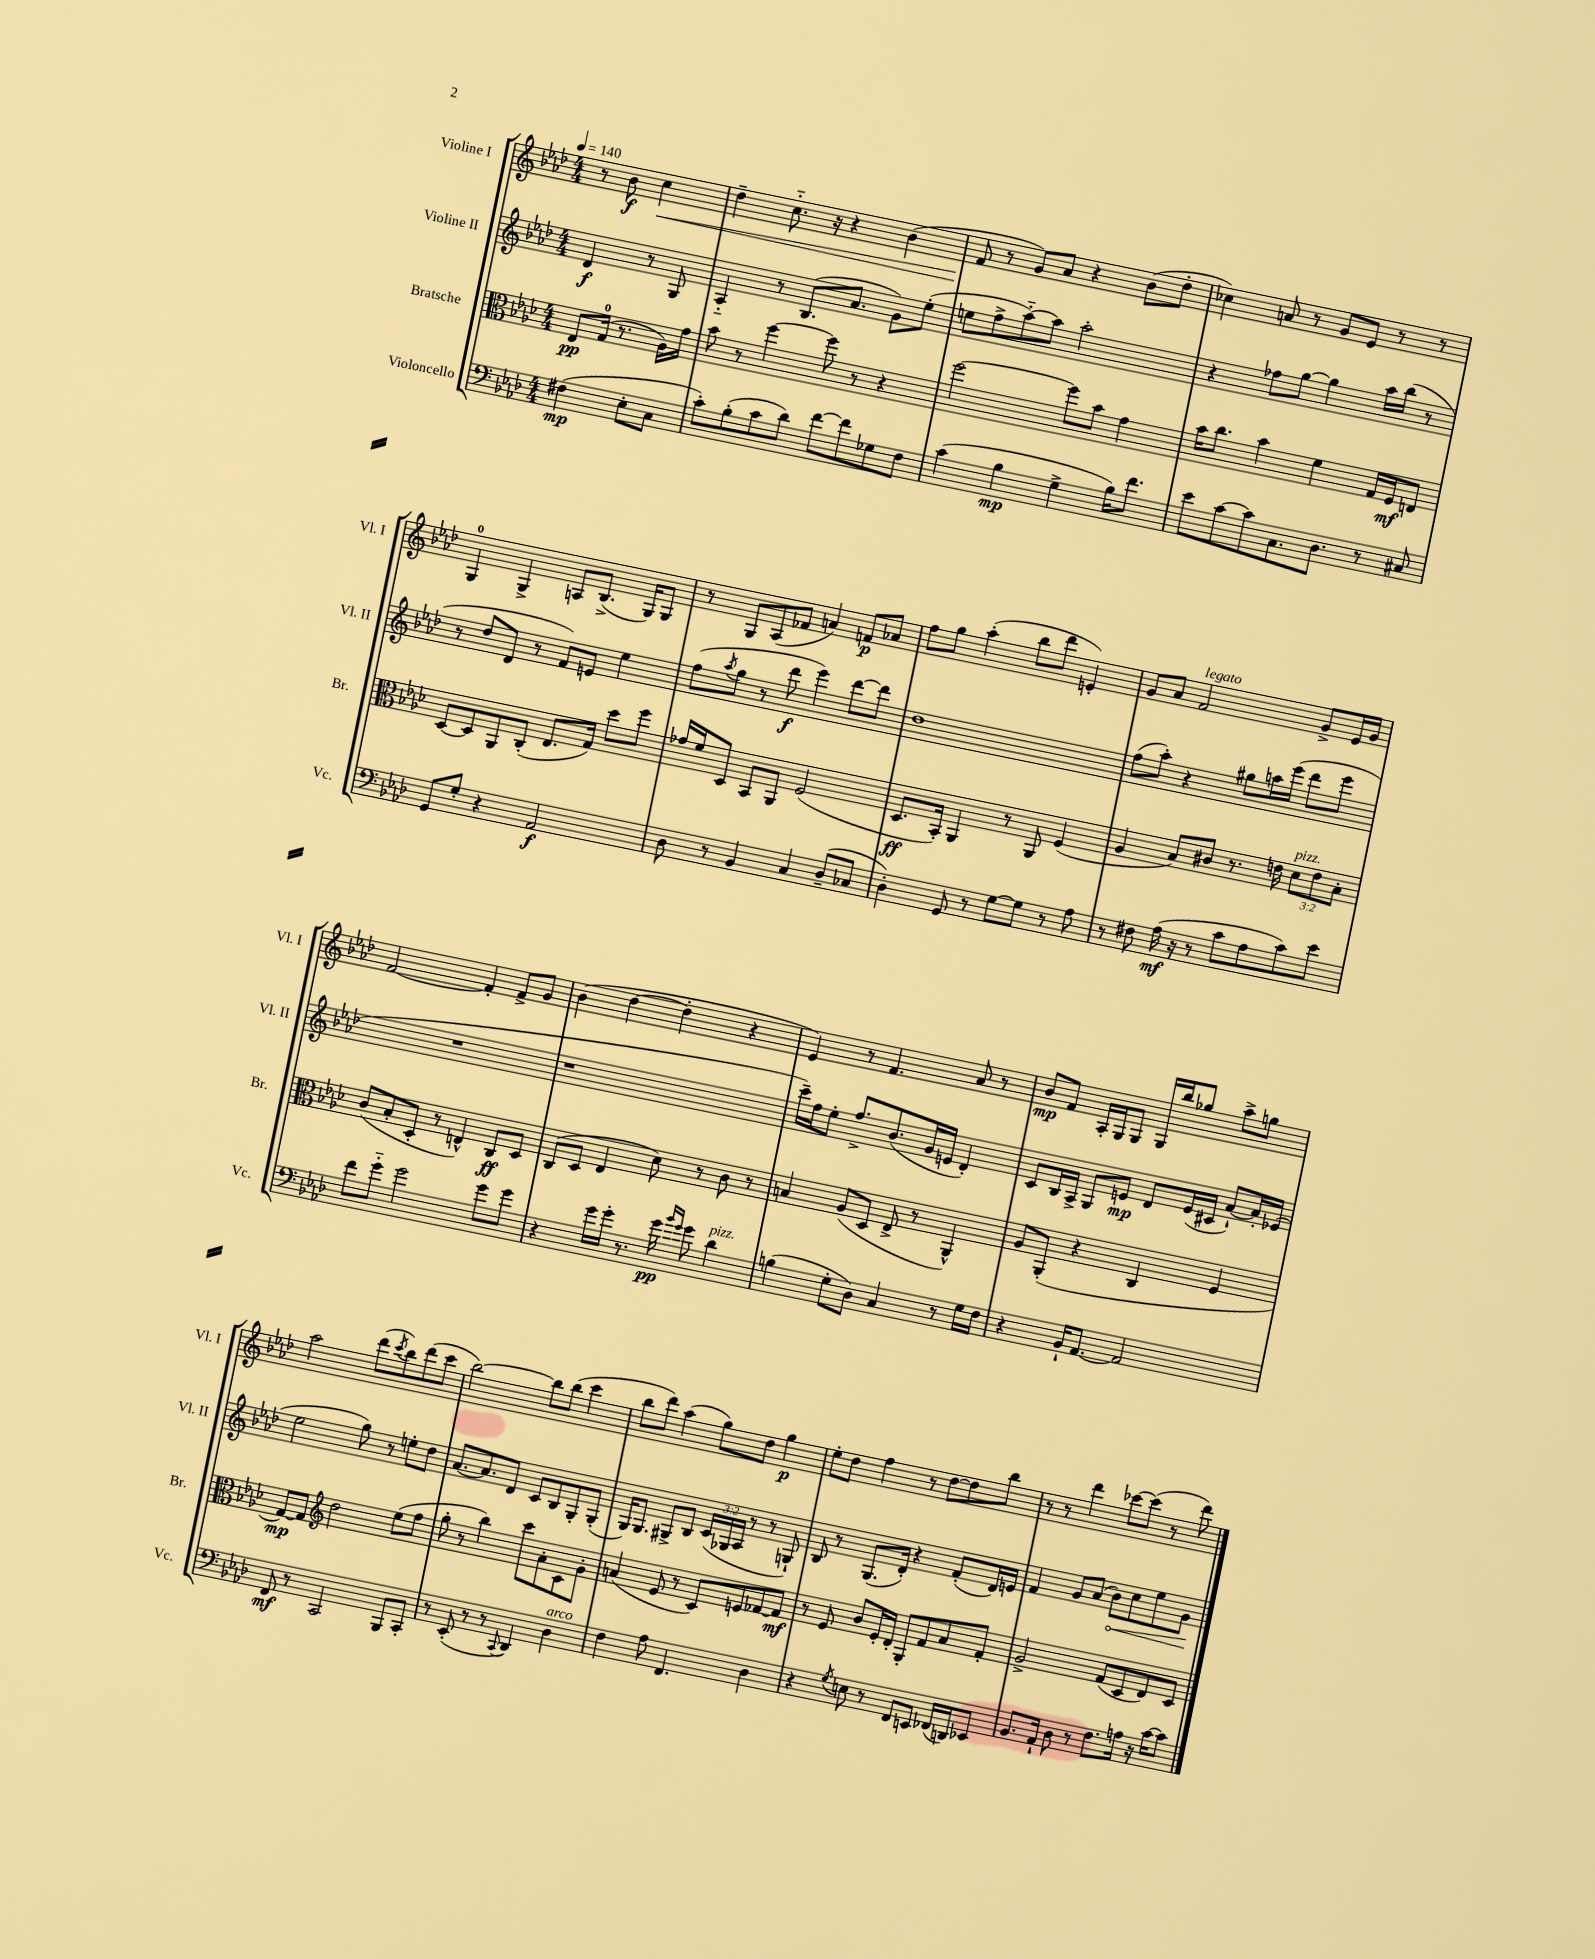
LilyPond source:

<<
\new StaffGroup <<
\new Staff = "s0" \with { instrumentName = "Violine I" shortInstrumentName = "Vl. I" } {
    \clef treble \key aes \major \numericTimeSignature \time 4/4 \partial 2 \tempo 4 = 140
    r8 bes'8\f c''4\< |
    des''4-- c''8.-_ r16 r4 bes'4( |
    f'8\! r8 g'8) aes'8 r4 bes'8( des''8-. |
    ces''4) a'8 r8 g'8 ees'8 r8 r8 |
    g4-0 g4-> a8 bes8.->( g16) g8 |
    r8 g8 aes8( fes'8 a'4) f'8\p aes'8 |
    f''8 g''8 aes''4-.( bes''8 des'''8 e'4-.) |
    g'8 aes'8 f'2^\markup { \italic "legato" } g'8-> ees'16 g'16 |
    f'2~ f'4-. f'8-> g'8 |
    bes'4( des''4~ des''4-. r4 |
    ees'4) r8 f'4. aes'8 r8 |
    bes'8\mp f'8 aes16-. g16 g8 g16 bes''16 ges''8 aes''8-> g''8 |
    aes''2 des'''8( \acciaccatura { c'''8 } bes''8) des'''8( c'''8 |
    bes''2~) bes''8 bes''8( c'''4 |
    bes''8 des'''8) aes''4( g''8) des''8 g''4\p |
    ees''8-. des''8 f''4 r8 des''8~ des''8 bes''8 |
    r8 r8 des'''4 ces'''8~ ces'''8( r8 des'''8) \bar "|." |
}
\new Staff = "s1" \with { instrumentName = "Violine II" shortInstrumentName = "Vl. II" } {
    \clef treble \key aes \major \numericTimeSignature \time 4/4 \override Staff.TupletNumber.text = #tuplet-number::calc-fraction-text \partial 2
    des'4\f r8 g8 |
    aes4-_ r8 bes8.( aes'8. g'8) ees''8-.( |
    e''8 f''8-> aes''8~-_) aes''8 aes''2-. |
    r4 fes''8 g''8~ g''4 aes''16 bes''16( r8 |
    r8 des''8 des'8 r8 f'8) e'8 ees''4 |
    f''8( \acciaccatura { aes''8 } g''8 r8 des'''8\f ees'''4) des'''8~ des'''8 |
    des''1 |
    f''8( aes''8-.) r4 gis''8 a''16 ees'''16( des'''8 ees'''8 |
    R1 |
    r1 |
    c'''16--) f''16 ees''8-. f''8.-> bes'8.( g'16 e'16 des'4-.) |
    c'8 bes16 aes16-> g8 e'8\mp des'8 e'16( cis'16 aes'8~-!) aes'16-. ees'16( |
    ees''2 g''8) r8 e''8-. des''8 |
    aes'8.~ aes'8. des'8 c'8 bes8 g8-. g8-.( |
    g16) g8. gis8-> bes8 \tuplet 3/2 { c'16( ges16 aes16 } r8 r8 g8-!) |
    bes8 r8 g8.( des'16-.) r4 f'8-.( des'16) e'16 |
    f'4 g'8 aes'8( \once \override Hairpin.circled-tip = ##t bes'8\<) c''8 ees''8 g'8\! \bar "|." |
}
\new Staff = "s2" \with { instrumentName = "Bratsche" shortInstrumentName = "Br." } {
    \clef alto \key aes \major \numericTimeSignature \time 4/4 \override Staff.TupletNumber.text = #tuplet-number::calc-fraction-text \partial 2
    ees8\pp g16-0( r8. aes16) g'16 |
    bes'8 r8 f''4~ f''8 r8 r4 |
    f''2~ f''8 bes'8 g'4 |
    bes'16 c''8. bes'4 f'4 g16 f16\mf e8 |
    des8~ des8 aes,8 c8-.( ees8. g16) des''8 f''8 |
    ges'16 f'16 des8 bes,8 aes,8 f2( |
    des8.\ff bes,16-.) aes,4 r8 aes,8 f4( |
    aes4 bes8) cis'8 r8. e'16 \tuplet 3/2 { des'8^\markup { \italic "pizz." } e'8 bes8-. } |
    c'8( bes8-. des8-. r8 e4-^) c8\ff des8 |
    c8( des8 ees4 des'8) r8 c'8 r8 |
    b4 aes8( des8 ees8-> r8 aes,4-^) |
    aes8 aes,8-.( r4 c4 f4 |
    g8~\mp) g8 \clef treble des''2 ees''8( f''8 |
    g''8-. r8 bes''4) c'''8 aes'8-. c'8 g'8-. |
    a'4( ees'8 r8 c'8) e'8 fes'8~ fes'8\mf |
    r8 ees'8 bes'8 ees'16-. des'16-. g8-. f'8 aes'8 f'8-. |
    g'2-> f'8( c'8 des'8) c'8 \bar "|." |
}
\new Staff = "s3" \with { instrumentName = "Violoncello" shortInstrumentName = "Vc." } {
    \clef bass \key aes \major \numericTimeSignature \time 4/4 \partial 2
    fis4\mp( ees8-. c8 |
    c'8-.) bes8-.( c'8 des'8) f'8~ f'8 ges8 f8 |
    c'4( bes4\mp g4-> bes16) f'8. |
    ees'8 c'8~ c'8 c8. des8. r8 cis8 |
    g,8 g8-. r4 aes,2\f |
    des8 r8 bes,4 c4 des8--( ces8 |
    des4-.) g,8 r8 g8~ g8 r8 aes8 |
    r8 fis8 aes16\mf( r16 r8 c'8 aes8 c'8) ees'8 |
    f'8 g'8-_ g'2 g'8 g'8 |
    r4 g'16 g'16-. r8. g'16\pp \grace { bes'16 g'16 } g'8 des'4^\markup { \italic "pizz." } |
    b4( g8-. des8) c4 r8 g16 f16 |
    r4 bes,16-! aes,8.~ aes,2 |
    f,8\mf r8 c,2 bes,,8 c,8-. |
    r8 ees,8-.( r8 r8 \appoggiatura { c,8 } des,4) des4^\markup { \italic "arco" } |
    f4 aes8 f,4. des4 |
    r4 \acciaccatura { g8 } e8 r8 f,8 e,8 fes,16( d,16) ees,8 |
    bes,8. aes,16-! des8 r8 f8. a16 r16 c'16~ c'8 \bar "|." |
}
>>
>>
\layout { \context { \Score \remove "Bar_number_engraver" } }
